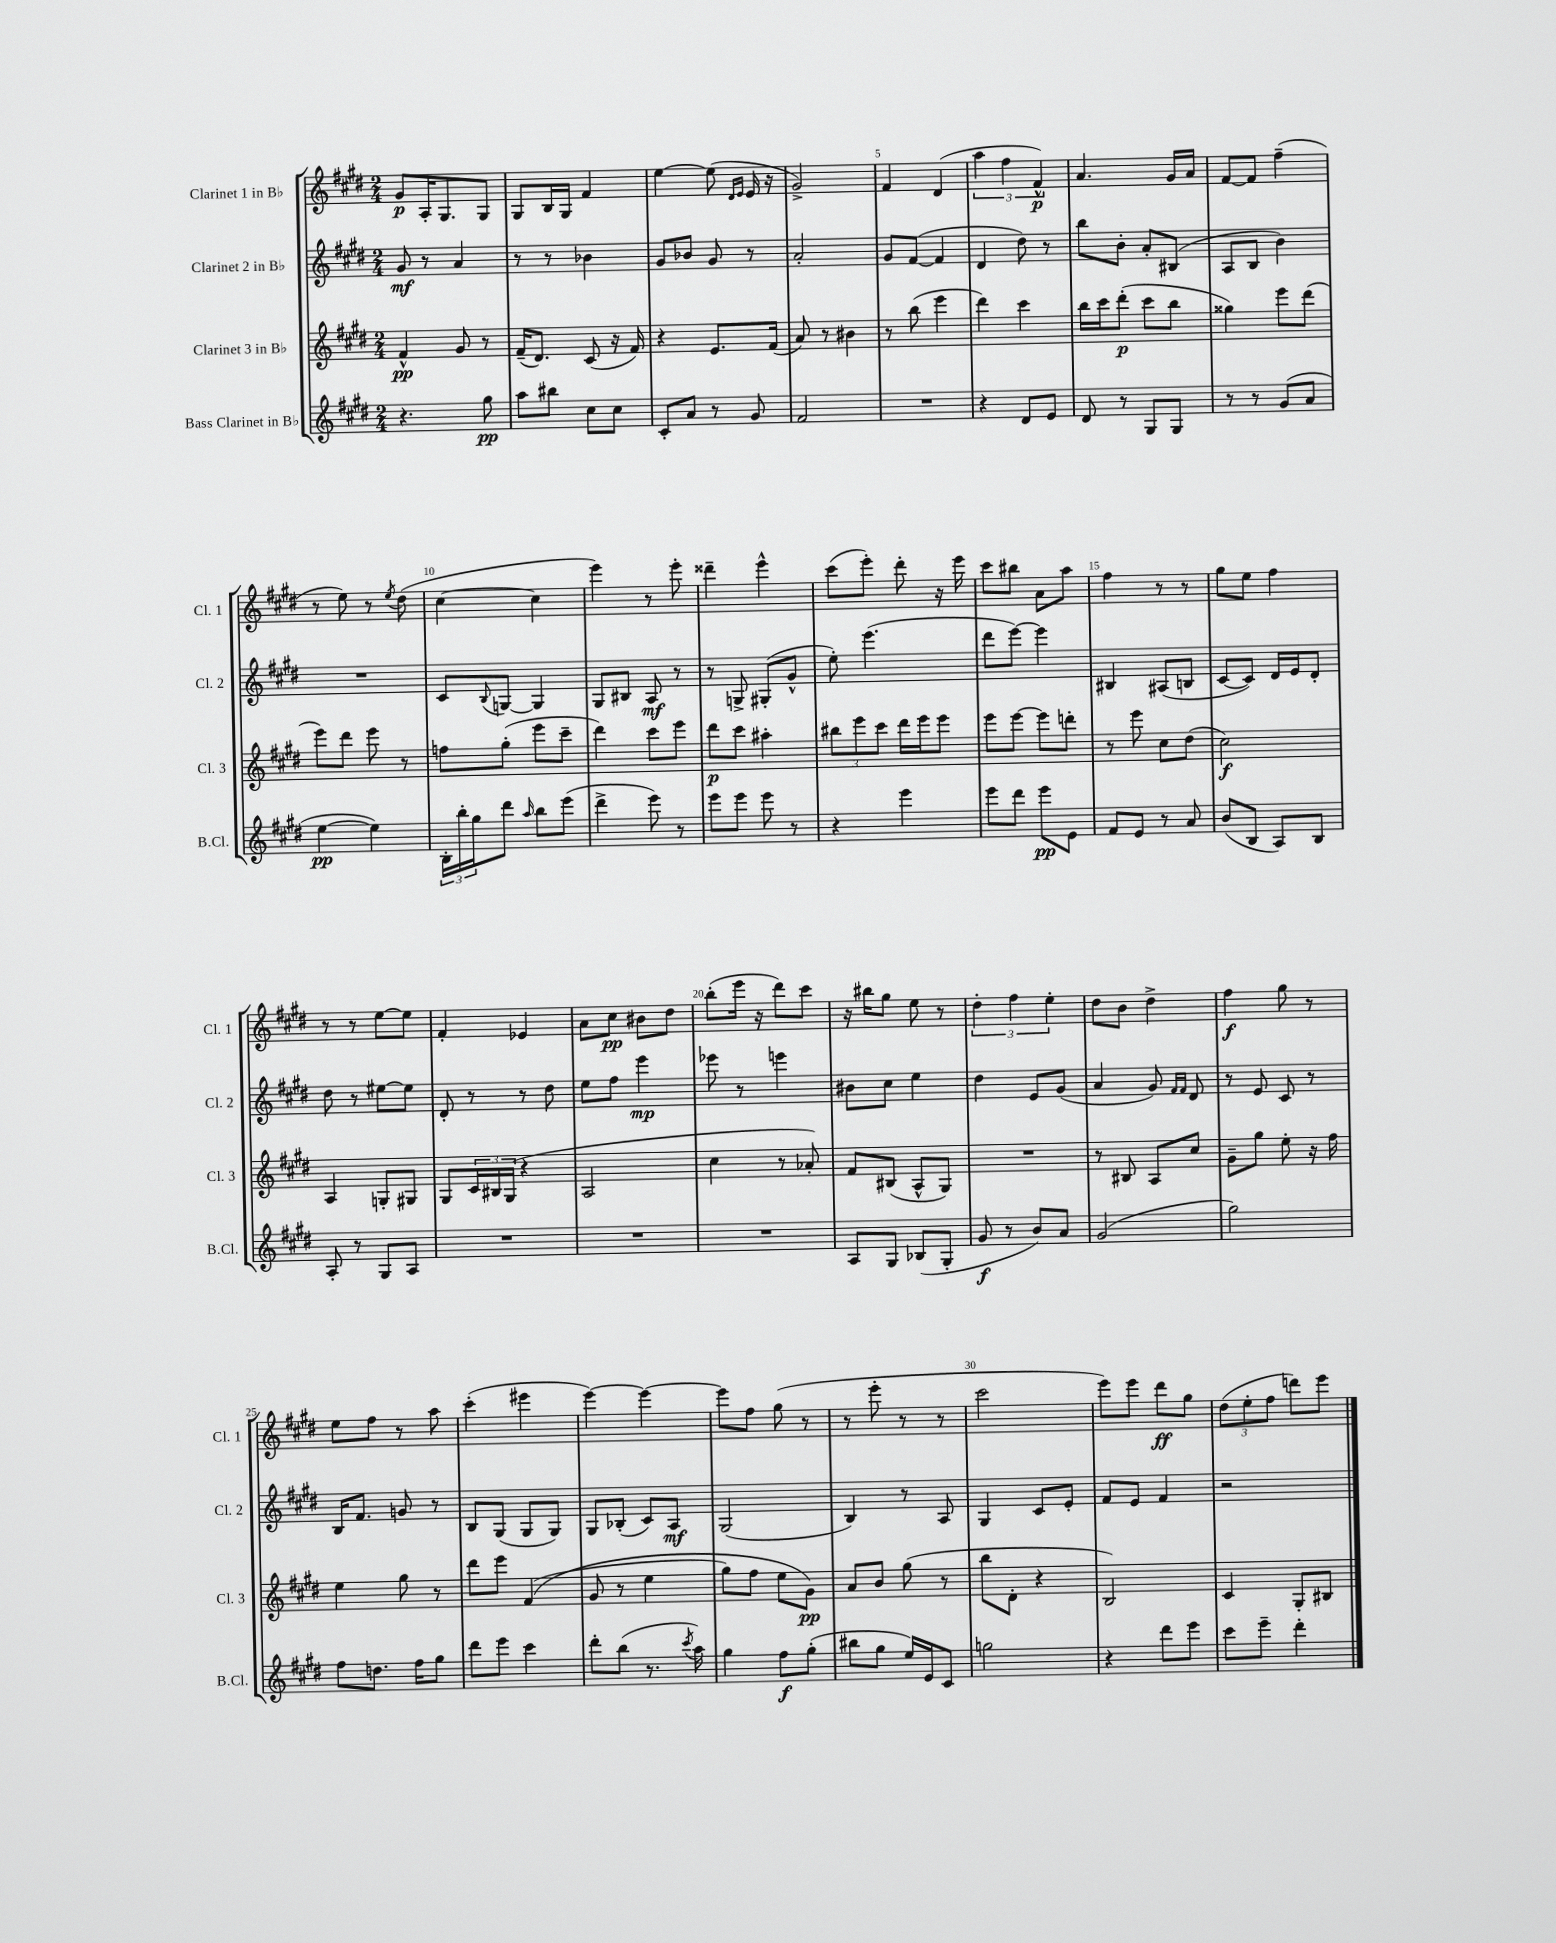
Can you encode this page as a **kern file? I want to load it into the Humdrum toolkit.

**kern	**kern	**kern	**kern
*staff4	*staff3	*staff2	*staff1
*clefG2	*clefG2	*clefG2	*clefG2
*k[f#c#g#d#]	*k[f#c#g#d#]	*k[f#c#g#d#]	*k[f#c#g#d#]
*M2/4	*M2/4	*M2/4	*M2/4
4.r	4f#^^/	8g#/	8g#/L
.	.	8r	16A'/K
.	.	.	8.G#/
.	8g#/	4a/	.
8gg#\	8r	.	8G#/J
=	=	=	=
8aa\L	(16f#~/LK	8r	8G#/L
.	8.d#/J)	.	.
8bb#\J	.	8r	16B/L
.	.	.	16G#/JJ
8cc#\L	(8c#/	4b-\	4f#/
8cc#\J	16r	.	.
.	16f#/)	.	.
=	=	=	=
8c#'/L	4r	8g#/L	[4ee\
8a/J	.	8b-/J	.
8r	8.e/L	8g#/	(8ee\]
.	.	.	16qqd#/LL
.	.	.	16qqe/JJ
8g#/	.	8r	16e/
.	(16f#/Jk	.	16r
=	=	=	=
2f#/	8a/)	2a'/	2g#^/)
.	8r	.	.
.	4b#\	.	.
=	=	=	=
2r	8r	8g#/L	4f#/
.	(8bb\	([8f#/J	.
.	4eee\	4f#/]	(4d#/
=	=	=	=
4r	4ddd#\)	4d#/	6aa\
.	.	.	6ff#\
8d#/L	4ccc#\	8dd#\)	.
.	.	.	6f#^^/)
8e/J	.	8r	.
=	=	=	=
8d#/	16bb\LL	8bb\L	4.a/
.	16ccc#\J	.	.
8r	(8ddd#'\J	8b'\J	.
8G#/L	8ccc#\L	8a'/L	.
8G#/J	8bb\J	(8B#/J	16g#/LL
.	.	.	16a/JJ
=	=	=	=
8r	4gg##\)	8A/L	[8f#/L
8r	.	8B/J	8f#/]J
(8g#/L	8eee\L	4b\)	(4ff#~\
8a/J	(8ddd#\J	.	.
=	=	=	=
[4ee\	8eee\L)	2r	8r
.	8ddd#\J	.	8ee\)
4ee\])	8eee\	.	8r
.	.	.	8qee/
.	8r	.	(8dd#\
=	=	=	=
24B'\LL	8ff\L	8c#/L	[4cc#\
24bb'\	.	.	.
24gg#\J	.	.	.
.	.	8qqB/	.
8ddd#\J	(8gg#'\J	[8G/J	.
16qqaa/	.	.	.
8bb\L	8eee\L	4G/]	4cc#\]
(8eee\J	8ccc#~\J	.	.
=	=	=	=
4ddd#^\	4ddd#\)	8G#/L	4eee\)
.	.	8B#/J	.
8eee\)	8ccc#\L	8A/	8r
8r	8eee\J	8r	8eee'\
=	=	=	=
8eee\L	8ddd#\L	8r	4ddd##~\
8eee\J	8ccc#\J	8G^/	.
8eee\	4aa#'\	(8G#'/L	4eee^^\
8r	.	8g#^^/J	.
=	=	=	=
4r	12bb#\L	8ee'\)	(8ccc#\L
.	12eee\	.	.
.	.	(4.eee\	8eee'\J)
.	12ccc#\J	.	.
4eee\	16ddd#\LL	.	8ddd#'\
.	16eee\J	.	.
.	8eee\J	.	16r
.	.	.	16eee\
=	=	=	=
8eee\L	8eee\L	8ddd#\L	8ccc#\L
8ddd#\J	[8eee\J	[8eee\J)	8bb#\J
8eee\L	8eee\]L	4eee\]	8a\L
8e\J	8ddd'\J	.	8aa\J
=	=	=	=
8f#/L	8r	4B#/	4ff#\
8e/J	8eee\	.	.
8r	8cc#\L	(8A#/L	8r
8a/	(8dd#\J	8B/J	8r
=	=	=	=
(8b/L	2cc#\)	[8c#/L	8gg#\L
8B/J	.	8c#/]J)	8ee\J
8A/L)	.	16d#/LL	4ff#\
.	.	16e/J	.
8B/J	.	8d#'/J	.
=	=	=	=
8A'/	4A/	8dd#\	8r
8r	.	8r	8r
8G#/L	8G'/L	[8ee#\L	[8ee\L
8A/J	8G#/J	8ee#\]J	8ee\]J
=	=	=	=
2r	8G#/L	8d#'/	4f#'/
.	24c#/L	8r	.
.	24B#/	.	.
.	(24G#/JJ	.	.
.	4r	8r	4e-/
.	.	8dd#\	.
=	=	=	=
2r	2A/	8ee\L	8a\L
.	.	8ff#\J	8cc#\J
.	.	4eee\	8b#\L
.	.	.	8dd#\J
=	=	=	=
2r	4cc#\	8eee-\	(8bb'\L
.	.	8r	16eee\Jk
.	.	.	16r
.	8r	4eee\	8ddd#\L)
.	8a-'/)	.	8ccc#\J
=	=	=	=
8A/L	8f#/L	8b#\L	16r
.	.	.	16bb#\LK
8G#/J	(8B#/J	8cc#\J	8gg#\J
(8B-/L	8A^^/L	4ee\	8ee\
8G#'/J	8G#/J)	.	8r
=	=	=	=
8g#/	2r	4dd#\	6dd#'\
8r	.	.	.
.	.	.	6ff#\
8b/L)	.	8e/L	.
.	.	.	6ee'\
8a/J	.	(8g#/J	.
=	=	=	=
(2g#/	8r	4a/	8dd#\L
.	8B#/	.	8b\J
.	8A/L	8g#/)	4dd#^\
.	.	16qqf#/LL	.
.	.	16qqf#/JJ	.
.	8cc#/J	8d#/	.
=	=	=	=
2gg#\)	8g#~\L	8r	4ff#\
.	8gg#\J	8e/	.
.	8ee'\	8c#/	8gg#\
.	16r	8r	8r
.	16ff#\	.	.
=	=	=	=
8ff#\L	4ee\	16B/LK	8ee\L
.	.	8.f#/J	.
8.dd\J	.	.	8ff#\J
.	8gg#\	8g/	8r
16ff#\LK	.	.	.
8gg#\J	8r	8r	8aa\
=	=	=	=
8ddd#\L	8ddd#\L	8B/L	(4ccc#'\
8eee\J	8eee\J	(8G#/J	.
4ccc#\	&((4f#/	8G#/L	4eee#\
.	.	8G#/J)	.
=	=	=	=
8ddd#'\L	8g#/	8G#/L	[4eee\)
(8bb\J	8r	(8B-'/J	.
8.r	4ee\	8c#/L)	4eee\_
.	.	8A/J	.
8qccc#/	.	.	.
16aa\)	.	.	.
=	=	=	=
4gg#\	8gg#\L)	(2G#/	8eee\]L
.	8ff#\J	.	8ff#\J
8ff#\L	8ee\L	.	(8gg#\
(8gg#'\J	8g#\J&)	.	8r
=	=	=	=
8bb#\L	8a/L	4B/)	8r
8gg#\J	8b/J	.	8eee'\
16ee/LL)	(8gg#\	8r	8r
16e/J	.	.	.
8c#/J	8r	8A/	8r
=	=	=	=
2gg\	8bb\L	4G#/	2ccc#\
.	8d#'\J	.	.
.	4r	8c#/L	.
.	.	8e'/J	.
=	=	=	=
4r	2B/)	8f#/L	8eee\L)
.	.	8e/J	8eee\J
8ddd#\L	.	4f#/	8ddd#\L
8eee\J	.	.	8gg#\J
=	=	=	=
8ccc#\L	4c#/	2r	(12dd#\L
.	.	.	12ee'\
8eee~\J	.	.	.
.	.	.	12ff#\J
4ddd#'\	8G#'/L	.	8ddd\L)
.	8B#/J	.	8eee\J
==	==	==	==
*-	*-	*-	*-
